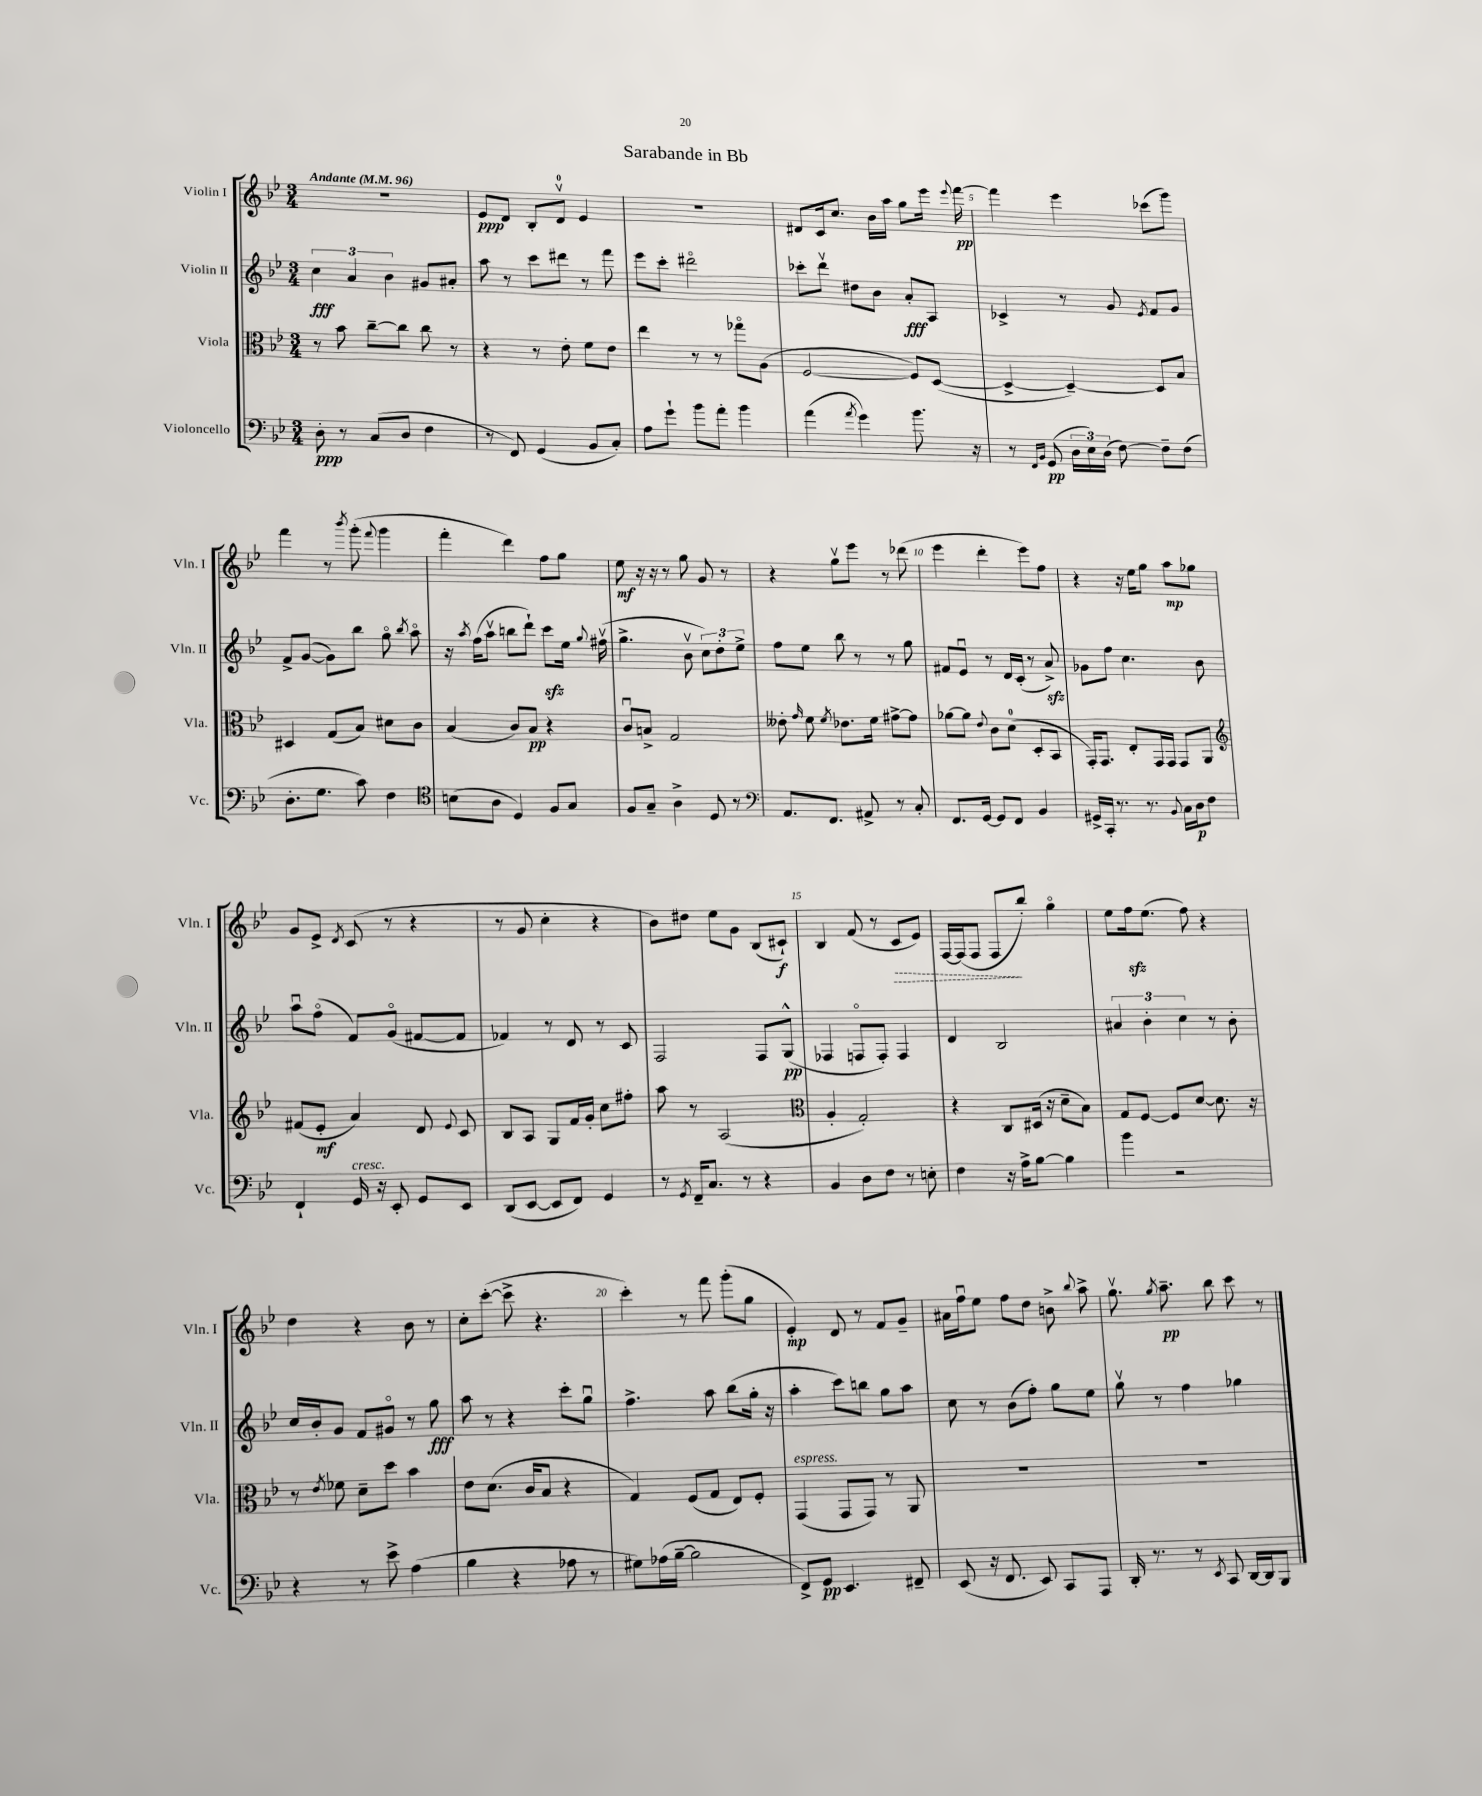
\header { title = "Sarabande in Bb" }
<<
\new StaffGroup <<
\new Staff = "s0" \with { instrumentName = "Violin I" shortInstrumentName = "Vln. I" } {
    \clef treble \key bes \major \numericTimeSignature \time 3/4 \tempo "Andante" 4 = 96
    \autoBeamOff R2. |
    ees'8[\ppp d'8] bes8[-. d'8]-0\upbow ees'4 |
    R2. |
    dis'8[ c'16 c''8.] bes'16[ a''16] g''8[ ees'''16] \appoggiatura { ees'''8 } f'''16~\pp |
    f'''4 ees'''4 ces'''8[( g'''8]) |
    f'''4 r8 \acciaccatura { bes'''8 } g'''8-.( \appoggiatura { f'''8 } g'''4 |
    f'''4-. d'''4) f''8[ g''8] |
    ees''8\mf r16 r16 r8 g''8 g'8 r8 |
    r4 g''8[\upbow ees'''8] r8 des'''8( |
    ees'''4 d'''4-. ees'''8[) f''8] |
    r4 r16 ees''16[ g''8] a''8[\mp ges''8] |
    g'8[ ees'8]-> \acciaccatura { d'8 } c'8( r8 r4 |
    r8 g'8 c''4-. r4 |
    bes'8[) dis''8] ees''8[ g'8] bes8[( cis'8]-!\f) |
    bes4 f'8( r8 \once \override Hairpin.style = #'dashed-line c'8[\> ees'8]) |
    f16[~ f16( f8] f8[\! bes''8]-.) g''4\flageolet |
    ees''8[ f''16\sfz ees''8.]( f''8) r4 |
    d''4 r4 bes'8 r8 |
    c''8[-. c'''8]~-.( c'''8-> r4. |
    c'''4-.) r8 f'''8 g'''8[-.( g''8] |
    ees'4-.\mp) d'8 r8 f'8[ g'8]-- |
    ais'16[ f''16\downbow ees''8] f''8[ d''8] b'8-> \appoggiatura { bes''8 } a''8-> |
    g''8.\upbow \acciaccatura { g''8 } a''8.--\pp bes''8 c'''8 r8 \bar "|." |
}
\new Staff = "s1" \with { instrumentName = "Violin II" shortInstrumentName = "Vln. II" } {
    \clef treble \key bes \major \numericTimeSignature \time 3/4
    \autoBeamOff \tuplet 3/2 { c''4\fff a'4 bes'4 } gis'8[ ais'8]-. |
    a''8 r8 c'''8[ dis'''8] r8 f'''8 |
    ees'''8[ c'''8]-. dis'''2\flageolet |
    ces'''8[-. d'''8]\upbow dis''8[ bes'8] a'8[-.\fff a8] |
    ces'4-> r8 g'8 \acciaccatura { ees'8 } f'8[ g'8] |
    f'8[-> g'8]~( g'8[) bes''8] g''8\flageolet \acciaccatura { bes''8 } a''8\flageolet |
    r16 \acciaccatura { a''8 } f''16[( a''8]\upbow b''8[ d'''8]-!) c'''8[\sfz ees''16] \appoggiatura { g''8 } fis''16\upbow( |
    g''4.-> bes'8\upbow \tuplet 3/2 { c''8[) d''8-. ees''8]-> } |
    f''8[ ees''8] bes''8 r8 r8 g''8 |
    fis'8[ ees'8]\downbow r8 d'16[ c'16]-.( r8 a'8->\sfz) |
    ges'8[ f''8] c''4. bes'8 |
    a''8[\downbow f''8]\flageolet( f'8[) g'8]\flageolet( fis'8[~ fis'8] |
    fes'4) r8 d'8 r8 c'8 |
    f2 f8[ g8]-^\pp( |
    fes4 f8[\flageolet f8]-.) f4 |
    d'4 bes2 |
    \tuplet 3/2 { ais'4 bes'4-. c''4 } r8 bes'8-. |
    c''16[ bes'16-. g'8] f'8[ gis'8]\flageolet r8 g''8\fff |
    a''8 r8 r4 c'''8[-. g''8]\downbow |
    f''4.-> a''8 bes''8[( g''16]-. r16 |
    a''4-. c'''8[) b''8] g''8[ a''8] |
    c''8 r8 bes'8[( f''8]-.) g''8[ ees''8] |
    g''8\upbow r8 f''4 ges''4 \bar "|." |
}
\new Staff = "s2" \with { instrumentName = "Viola" shortInstrumentName = "Vla." } {
    \clef alto \key bes \major \numericTimeSignature \time 3/4
    \autoBeamOff r8 bes'8 c''8[~-- c''8] c''8 r8 |
    r4 r8 ees'8-. f'8[ ees'8] |
    ees''4 r8 r8 ges''8[\flageolet a8]( |
    f2~ f8[) d8]~( |
    d4~-> d4~--) d8[ bes8] |
    dis4 g8[( bes8]) dis'8[ c'8] |
    bes4( c'8[) bes8]\pp r4 |
    c'8[\downbow b8]-> g2 |
    eeses'8-. \grace { g'16 } f'8 \acciaccatura { f'8 } ees'8.[ f'16] gis'8[~-> gis'8] |
    aes'8[~ aes'8] \appoggiatura { ees'8 } c'8[ d'8]-0( d8[-. bes,8] |
    g,16[-.) g,8.] ees8[-. g,16 g,16] g,8[ a,8] |
    \clef treble fis'8[( ees'8]-.\mf a'4) d'8 \appoggiatura { ees'8 } c'8 |
    bes8[ a8] g8[ f'16 g'16]-. c''8[ fis''8]-. |
    a''8 r8 a2( |
    \clef alto a4-. g2-.) |
    r4 c8[ dis16]( r16 d'8[-- bes8]) |
    g8[ f8]~ f8[ d'8]~ d'8. r16 |
    r8 \acciaccatura { ees'8 } fes'8 d'8[-- d''8] bes'4 |
    ees'8[ d'8.]( c'16[ bes8] r4 |
    g4) f8[( g8] ees8[) f8]-. |
    g,4^\markup { \italic "espress." }( g,8[ g,8]) r8 a,8 |
    R2. |
    R2. \bar "|." |
}
\new Staff = "s3" \with { instrumentName = "Violoncello" shortInstrumentName = "Vc." } {
    \clef bass \key bes \major \numericTimeSignature \time 3/4
    \autoBeamOff d8-.\ppp r8 c8[( d8] f4 |
    r8 f,8) g,4( bes,8[ c8]-.) |
    a8[ g'8]-! bes'8[ a'8]-. bes'4 |
    a'4( \acciaccatura { a'8 } g'4) bes'8. r16 |
    r8 \grace { f,16[ bes,16] } g,8\pp( \tuplet 3/2 { d16[ ees16) d16]( } f8~) f8[-- f8]( |
    d8.[-. g8.] c'8) f4 |
    \clef tenor b8[( a8] d4) f8[ g8] |
    f8[ g8]-- a4-> d8 r8 |
    \clef bass a,8.[ f,8.] ais,8-> r8 c8-. |
    f,8.[ g,16]~ g,8[ f,8] bes,4 |
    gis,16[-> c,16]-. r8. r8. \appoggiatura { bes,8 } c16[ d16\p f8] |
    f,4-! g,16^\markup { \italic "cresc." } r16 ees,8-. g,8[ ees,8] |
    d,8[( ees,8]~ ees,8[ f,8]) g,4 |
    r8 \acciaccatura { g,8 } f,16[-- c8.] r8 r4 |
    bes,4 d8[ f8] r8 e8-. |
    f4 r16 a16[-> bes8]~ bes4 |
    bes'4 r2 |
    r4 r8 ees'8-> a4( |
    bes4 r4 aes8 r8 |
    gis8[) aes16( bes16]~-- bes2 |
    f,8[->) g,8]\pp ees,4. fis,8-- |
    ees,8( r16 f,8. ees,8) c,8[ a,,8] |
    d,16-. r8. r8 \acciaccatura { ees,8 } c,8 d,16[~ d,16 bes,,8] \bar "|." |
}
>>
>>
\layout { \context { \Score \override BarNumber.break-visibility = ##(#f #t #t) barNumberVisibility = #(every-nth-bar-number-visible 5) } }
